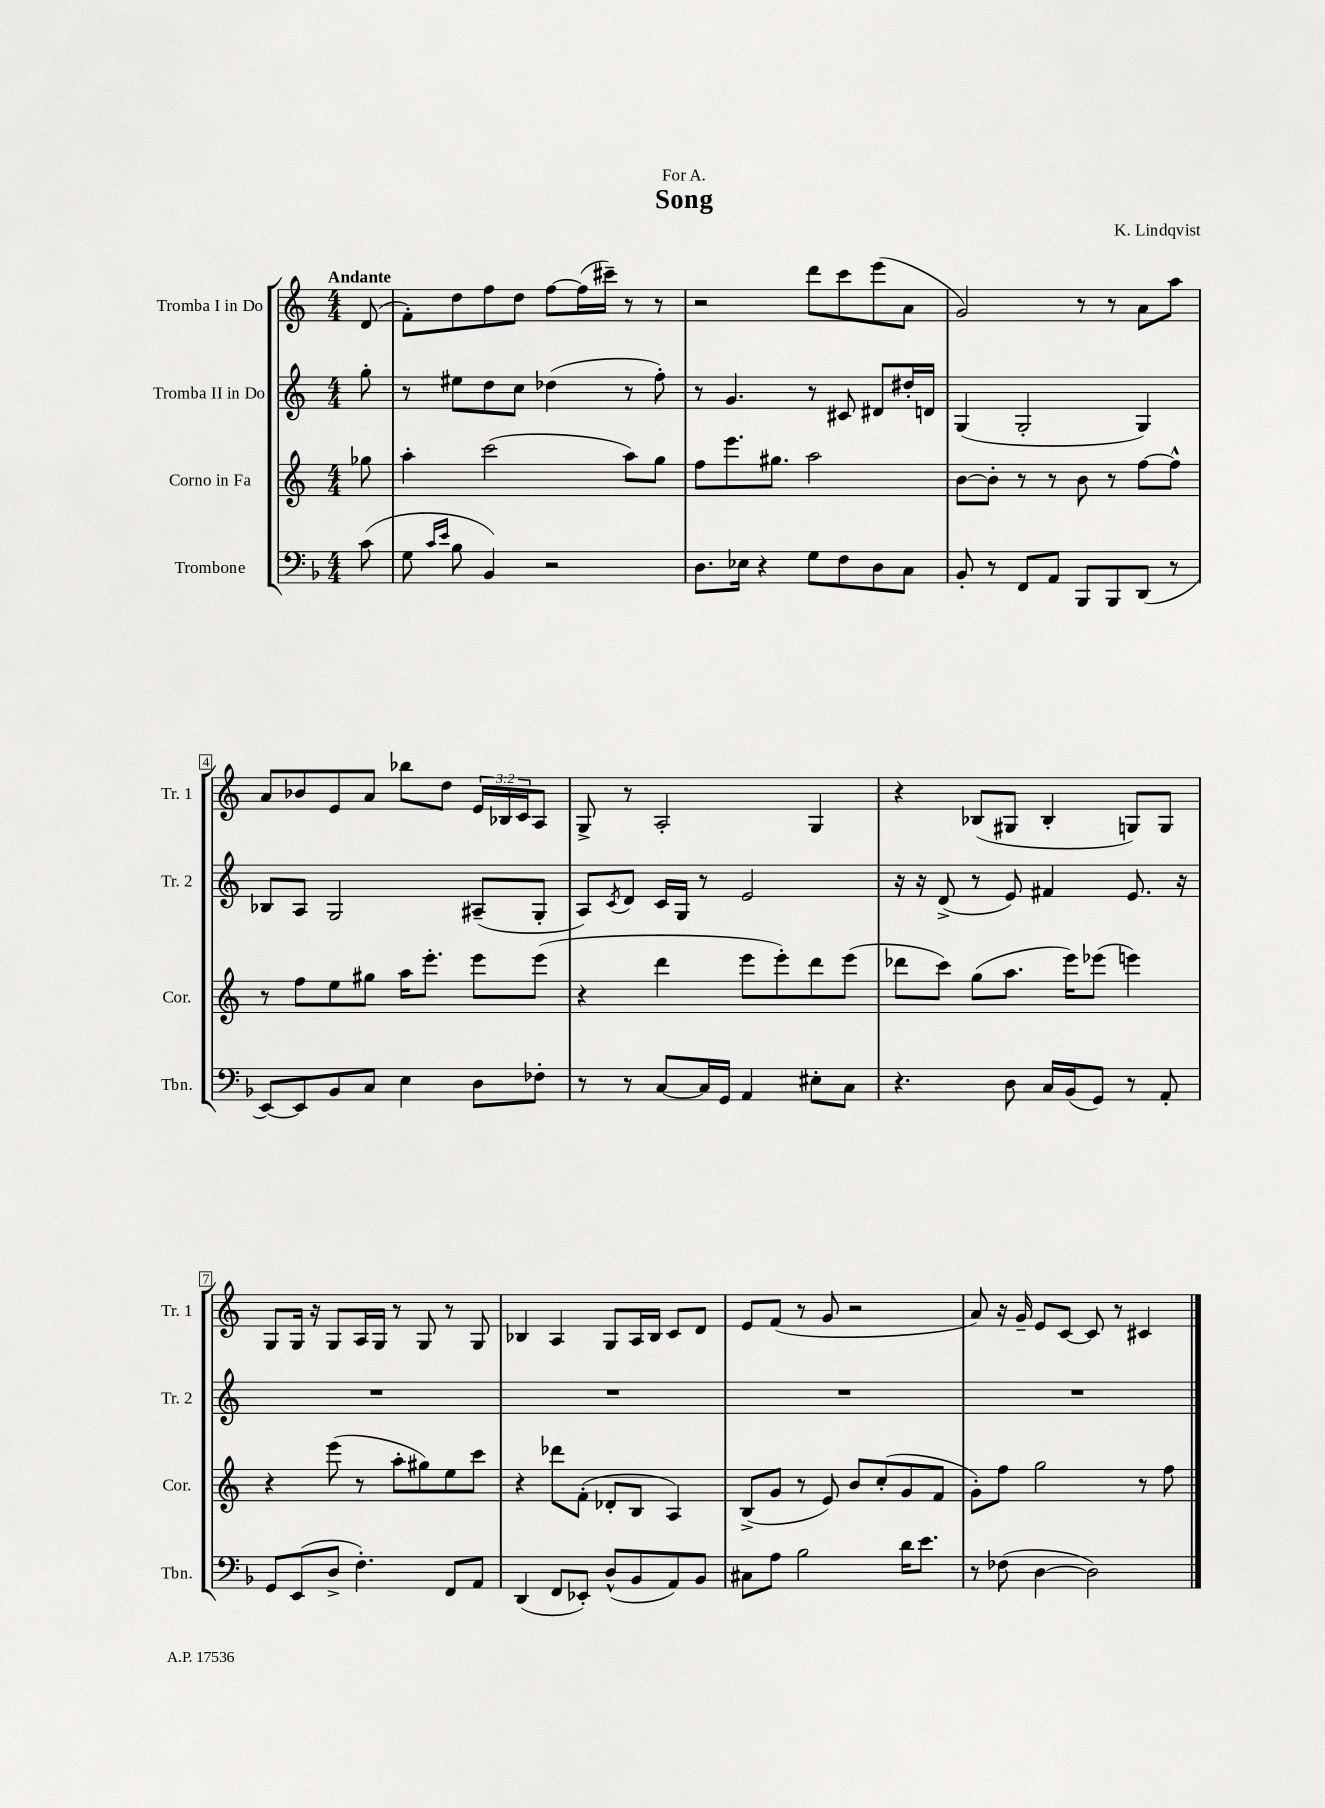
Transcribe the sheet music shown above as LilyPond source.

\header { title = "Song" composer = "K. Lindqvist" dedication = "For A." }
<<
\new StaffGroup <<
\new Staff = "s0" \with { instrumentName = "Tromba I in Do" shortInstrumentName = "Tr. 1" } {
    \clef treble \key c \major \numericTimeSignature \time 4/4 \override Staff.TupletNumber.text = #tuplet-number::calc-fraction-text \partial 8 \tempo "Andante"
    d'8( |
    f'8-.) d''8 f''8 d''8 f''8~ f''16( cis'''16--) r8 r8 |
    r2 d'''8 c'''8 e'''8( a'8 |
    g'2) r8 r8 a'8 a''8 |
    a'8 bes'8 e'8 a'8 bes''8 d''8 \tuplet 3/2 { e'16 bes16 c'16 } a8 |
    g8-> r8 a2-. g4 |
    r4 bes8( gis8 bes4-. g8) g8 |
    g8 g16 r16 g8 a16 g16 r8 g8 r8 g8 |
    bes4 a4 g8 a16 bes16 c'8 d'8 |
    e'8 f'8( r8 g'8 r2 |
    a'8) r16 g'16-- e'8 c'8~ c'8 r8 cis'4 \bar "|." |
}
\new Staff = "s1" \with { instrumentName = "Tromba II in Do" shortInstrumentName = "Tr. 2" } {
    \clef treble \key c \major \numericTimeSignature \time 4/4 \partial 8
    g''8-. |
    r8 eis''8 d''8 c''8 des''4( r8 f''8-.) |
    r8 g'4. r8 cis'8 dis'8 dis''16-. d'16 |
    g4( g2-. g4) |
    bes8 a8 g2 ais8--( g8-. |
    a8) \acciaccatura { c'8 } d'8 c'16 g16 r8 e'2 |
    r16 r16 d'8->( r8 e'8) fis'4 e'8. r16 |
    R1 |
    R1 |
    R1 |
    R1 \bar "|." |
}
\new Staff = "s2" \with { instrumentName = "Corno in Fa" shortInstrumentName = "Cor." } {
    \clef treble \key c \major \numericTimeSignature \time 4/4 \partial 8
    ges''8 |
    a''4-. c'''2( a''8) g''8 |
    f''8 e'''8. gis''8. a''2 |
    b'8~ b'8-. r8 r8 b'8 r8 f''8~ f''8-^ |
    r8 f''8 e''8 gis''8 a''16 e'''8.-. e'''8 e'''8( |
    r4 d'''4 e'''8 e'''8-.) d'''8 e'''8( |
    des'''8 c'''8) g''8( a''8. e'''16) ees'''8( e'''4) |
    r4 e'''8( r8 a''8-. gis''8) e''8 c'''8 |
    r4 des'''8 f'8-.( des'8-. b8 a4) |
    b8->( g'8 r8 e'8) b'8 c''8-.( g'8 f'8 |
    g'8-.) f''8 g''2 r8 f''8 \bar "|." |
}
\new Staff = "s3" \with { instrumentName = "Trombone" shortInstrumentName = "Tbn." } {
    \clef bass \key f \major \numericTimeSignature \time 4/4 \partial 8
    c'8( |
    g8 \grace { c'16 e'16 } bes8 bes,4) r2 |
    d8. ees16 r4 g8 f8 d8 c8 |
    bes,8-. r8 f,8 a,8 bes,,8 bes,,8 d,8( r8 |
    e,8~) e,8 bes,8 c8 e4 d8 fes8-. |
    r8 r8 c8~ c16 g,16 a,4 eis8-. c8 |
    r4. d8 c16 bes,16( g,8) r8 a,8-. |
    g,8 e,8( d8-> f4.-.) f,8 a,8 |
    d,4( f,8 ees,8-.) d8-^( bes,8 a,8) bes,8 |
    cis8 a8 bes2 d'16 e'8. |
    r8 fes8( d4~ d2) \bar "|." |
}
>>
>>
\layout { \context { \Score \override BarNumber.stencil = #(make-stencil-boxer 0.1 0.3 ly:text-interface::print) } }
